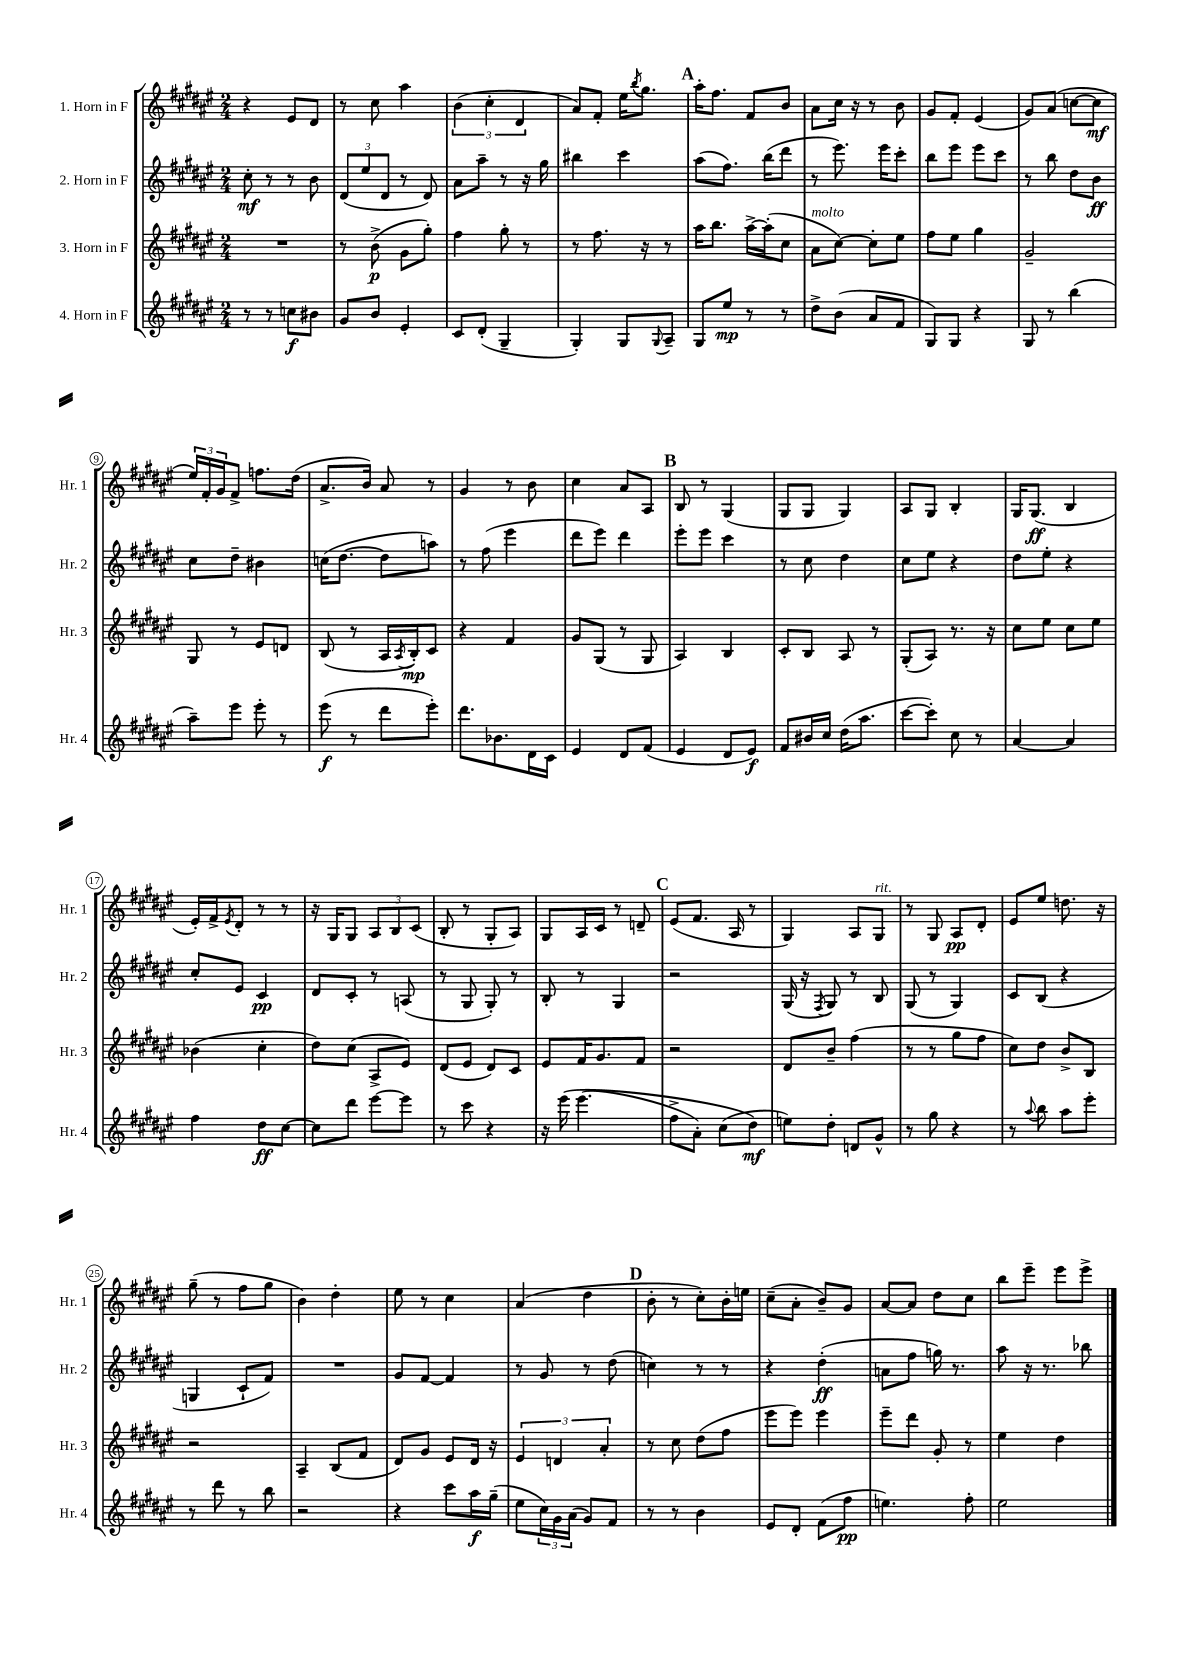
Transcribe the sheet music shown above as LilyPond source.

<<
\new StaffGroup <<
\new Staff = "s0" \with { instrumentName = "1. Horn in F" shortInstrumentName = "Hr. 1" } {
    \clef treble \key fis \major \numericTimeSignature \time 2/4
    r4 eis'8 dis'8 |
    r8 cis''8 ais''4 |
    \tuplet 3/2 { b'4( cis''4-. dis'4 } |
    ais'8) fis'8-. eis''16 \acciaccatura { b''8 } gis''8. |
    \mark \markup { \bold "A" } ais''16-. fis''8. fis'8 b'8 |
    ais'8 cis''16 r16 r8 b'8 |
    gis'8 fis'8-. eis'4( |
    gis'8) ais'8( c''8~ c''8\mf |
    \tuplet 3/2 { eis''16) fis'16-. gis'16 } fis'8-> f''8. dis''16( |
    ais'8.-> b'16) ais'8 r8 |
    gis'4 r8 b'8 |
    cis''4 ais'8 ais8 |
    \mark \markup { \bold "B" } b8 r8 gis4( |
    gis8 gis8 gis4) |
    ais8 gis8 b4-. |
    gis16 gis8.\ff( b4 |
    eis'16-.) fis'16-> \acciaccatura { eis'8 } dis'8-. r8 r8 |
    r16 gis16 gis8 \tuplet 3/2 { ais8 b8 cis'8( } |
    b8-. r8 gis8-. ais8) |
    gis8 ais16 cis'16 r8 d'8-- |
    \mark \markup { \bold "C" } eis'8( fis'8. ais16 r8 |
    gis4) ais8 gis8^\markup { \italic "rit." } |
    r8 gis8 ais8\pp dis'8-. |
    eis'8 eis''8 d''8. r16 |
    gis''8--( r8 fis''8 gis''8 |
    b'4) dis''4-. |
    eis''8 r8 cis''4 |
    ais'4( dis''4 |
    \mark \markup { \bold "D" } b'8-. r8 cis''8-.) b'16-. e''16 |
    cis''8--( ais'8-. b'8--) gis'8 |
    ais'8~ ais'8 dis''8 cis''8 |
    b''8 eis'''8-- eis'''8 eis'''8-> \bar "|." |
}
\new Staff = "s1" \with { instrumentName = "2. Horn in F" shortInstrumentName = "Hr. 2" } {
    \clef treble \key fis \major \numericTimeSignature \time 2/4
    cis''8-.\mf r8 r8 b'8 |
    \tuplet 3/2 { dis'8( eis''8 dis'8 } r8 dis'8) |
    ais'8 ais''8-- r8 r16 gis''16 |
    bis''4 cis'''4 |
    \mark \markup { \bold "A" } ais''8( fis''8.) b''16( dis'''8 |
    r8 eis'''8.) eis'''16 cis'''8-. |
    b''8 eis'''8 eis'''8 cis'''8 |
    r8 b''8 dis''8 b'8\ff |
    cis''8 dis''8-- bis'4 |
    c''16( dis''8.~ dis''8 a''8) |
    r8 fis''8( eis'''4 |
    dis'''8 eis'''8) dis'''4 |
    \mark \markup { \bold "B" } eis'''8-. eis'''8 cis'''4 |
    r8 cis''8 dis''4 |
    cis''8 eis''8 r4 |
    dis''8 eis''8-. r4 |
    cis''8-. eis'8 cis'4\pp |
    dis'8 cis'8-. r8 a8( |
    r8 gis8 gis8-.) r8 |
    b8-. r8 gis4 |
    \mark \markup { \bold "C" } r2 |
    gis16( r16 \acciaccatura { fis8 } gis8) r8 b8 |
    gis8( r8 gis4) |
    cis'8 b8( r4 |
    g4 cis'8-! fis'8) |
    R2 |
    gis'8 fis'8~ fis'4 |
    r8 gis'8 r8 dis''8( |
    \mark \markup { \bold "D" } c''4) r8 r8 |
    r4 dis''4-.\ff( |
    a'8 fis''8 g''16) r8. |
    ais''8 r16 r8. bes''8 \bar "|." |
}
\new Staff = "s2" \with { instrumentName = "3. Horn in F" shortInstrumentName = "Hr. 3" } {
    \clef treble \key fis \major \numericTimeSignature \time 2/4
    R2 |
    r8 b'8->\p( gis'8 gis''8-.) |
    fis''4 gis''8-. r8 |
    r8 fis''8. r16 r8 |
    \mark \markup { \bold "A" } ais''16 b''8. ais''16~-> ais''16-.( cis''8 |
    ais'8^\markup { \italic "molto" } cis''8~) cis''8-. eis''8 |
    fis''8 eis''8 gis''4 |
    gis'2-- |
    gis8 r8 eis'8 d'8 |
    b8( r8 ais16 \acciaccatura { ais8 } b16-.\mp) cis'8 |
    r4 fis'4 |
    gis'8 gis8( r8 gis8 |
    \mark \markup { \bold "B" } ais4) b4 |
    cis'8-. b8 ais8 r8 |
    gis8-.( ais8) r8. r16 |
    cis''8 eis''8 cis''8 eis''8 |
    bes'4( cis''4-. |
    dis''8) cis''8( ais8-> eis'8) |
    dis'8( eis'8 dis'8) cis'8 |
    eis'8 fis'16 gis'8. fis'8 |
    \mark \markup { \bold "C" } r2 |
    dis'8 b'8-- fis''4( |
    r8 r8 gis''8 fis''8 |
    cis''8) dis''8 b'8-> b8 |
    r2 |
    ais4-- b8( fis'8 |
    dis'8) gis'8 eis'8 dis'16 r16 |
    \tuplet 3/2 { eis'4 d'4 ais'4-. } |
    \mark \markup { \bold "D" } r8 cis''8 dis''8( fis''8 |
    eis'''8 eis'''8) eis'''4 |
    eis'''8-- dis'''8 gis'8-. r8 |
    eis''4 dis''4 \bar "|." |
}
\new Staff = "s3" \with { instrumentName = "4. Horn in F" shortInstrumentName = "Hr. 4" } {
    \clef treble \key fis \major \numericTimeSignature \time 2/4
    r8 r8 c''8\f bis'8 |
    gis'8 b'8 eis'4-. |
    cis'8 dis'8-.( gis4-- |
    gis4-.) gis8 \appoggiatura { gis8 } ais8-- |
    \mark \markup { \bold "A" } gis8 eis''8\mp r8 r8 |
    dis''8-> b'8( ais'8 fis'8 |
    gis8) gis8 r4 |
    gis8 r8 b''4( |
    ais''8--) eis'''8 eis'''8-. r8 |
    eis'''8\f( r8 dis'''8 eis'''8-.) |
    dis'''8. bes'8. dis'16 cis'16 |
    eis'4 dis'8 fis'8( |
    \mark \markup { \bold "B" } eis'4 dis'8 eis'8\f) |
    fis'8 bis'16 cis''16 dis''16( ais''8. |
    cis'''8~ cis'''8-.) cis''8 r8 |
    ais'4~ ais'4 |
    fis''4 dis''8\ff cis''8~ |
    cis''8 dis'''8 eis'''8~ eis'''8 |
    r8 cis'''8 r4 |
    r16 eis'''16\( eis'''4.( |
    \mark \markup { \bold "C" } fis''8-> ais'8-.) cis''8( dis''8\mf\) |
    e''8) dis''8-. d'8 gis'8-^ |
    r8 gis''8 r4 |
    r8 \appoggiatura { ais''8 } b''8 ais''8 eis'''8-. |
    r8 dis'''8 r8 b''8 |
    r2 |
    r4 cis'''8 ais''16\f gis''16--( |
    eis''8 \tuplet 3/2 { cis''16) gis'16 ais'16( } gis'8) fis'8 |
    \mark \markup { \bold "D" } r8 r8 b'4 |
    eis'8 dis'8-. fis'8( fis''8\pp |
    e''4.) fis''8-. |
    eis''2 \bar "|." |
}
>>
>>
\layout { \context { \Score \override BarNumber.stencil = #(make-stencil-circler 0.1 0.3 ly:text-interface::print) } }
